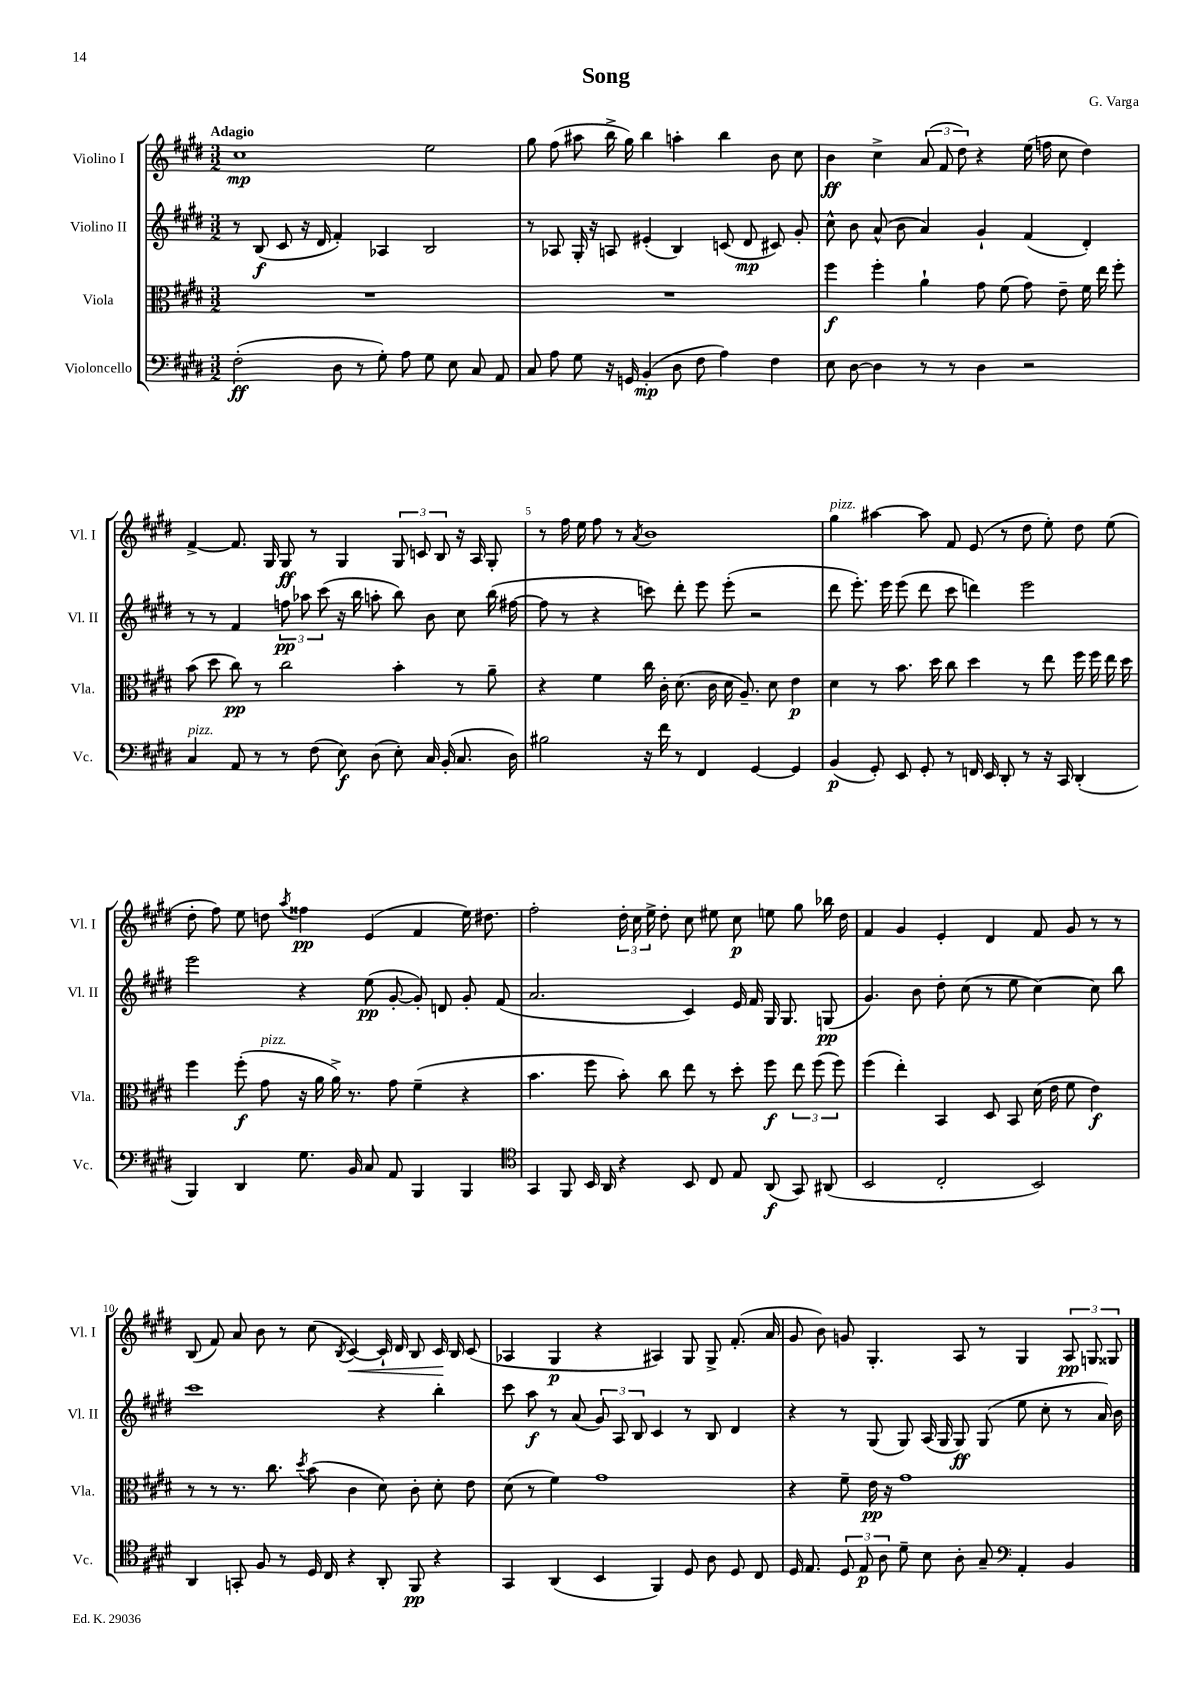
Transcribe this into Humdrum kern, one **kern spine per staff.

**kern	**kern	**kern	**kern
*staff4	*staff3	*staff2	*staff1
*clefF4	*clefC3	*clefG2	*clefG2
*k[f#c#g#d#]	*k[f#c#g#d#]	*k[f#c#g#d#]	*k[f#c#g#d#]
*M3/2	*M3/2	*M3/2	*M3/2
(2F#'	1.r	8r	1cc#
.	.	(8B	.
.	.	8c#	.
.	.	16r	.
.	.	16d#	.
8D#	.	4f#')	.
8r	.	.	.
8G#')	.	4A-	.
8A	.	.	.
8G#	.	2B	2ee
8E	.	.	.
8C#	.	.	.
8AA	.	.	.
=	=	=	=
8C#	1.r	8r	8gg#
8A	.	8A-	(8ff#
8G#	.	16G#'	8aa#
.	.	16r	.
16r	.	8A	16bb^
16GG	.	.	16gg#)
(4BB'	.	(4e#'	4bb
8D#	.	4B)	4aa'
8F#	.	.	.
4A)	.	(8c	4bb
.	.	8d#	.
4F#	.	8c#)	8b
.	.	8g#'	8cc#
=	=	=	=
8E	4ff#	8cc#^^	4b
[8D#	.	8b	.
4D#]	4ff#'	(8a^^	4cc#^
.	.	8b	.
8r	4a`	4a)	(12a
.	.	.	12f#
8r	.	.	.
.	.	.	12dd#)
4D#	8g#	4g#`	4r
.	(8f#	.	.
2r	8g#)	(4f#	(16ee
.	.	.	16ff
.	8e~	.	8cc#
.	16f#	4d#')	4dd#)
.	16ee	.	.
.	8ff#'	.	.
=	=	=	=
4C#	(8b	8r	[4f#^
.	8dd#	8r	.
8AA	8cc#)	4f#	8.f#]
8r	8r	.	.
.	.	.	16G#
8r	2cc#	12ff	8G#
.	.	12aa-	.
(8F#	.	.	8r
.	.	(12ccc#	.
8E)	.	16r	4G#
.	.	16bb	.
(8D#	.	8aa'	.
8E')	4b'	8bb)	12G#
.	.	.	12c
16C#	.	8b	.
.	.	.	12B
(16BB'	.	.	.
8.C#	8r	8cc#	16r
.	.	.	16A
.	8a~	(16bb	8G#'
16D#)	.	[16ff#	.
=	=	=	=
2B#	4r	8ff#]	8r
.	.	8r	16ff#
.	.	.	16ee
.	4f#	4r	8ff#
.	.	.	8r
.	.	.	8qa
16r	16cc#	8ccc)	1b
16f#	16c#'	.	.
8r	(8.d#	8ddd#'	.
4FF#	.	8eee	.
.	16c#	.	.
.	16d#	(8eee'	.
.	8.A~)	.	.
[4GG#	.	2r	.
.	8d#	.	.
4GG#]	4e	.	.
=	=	=	=
(4BB	4d#	8ddd#	4gg#
.	.	8.eee')	.
8GG#')	8r	.	[4aa#
.	.	16eee	.
8EE	8.b	(8eee	.
8GG#'	.	8ddd#	8aa#]
.	16dd#	.	.
8r	8cc#	8ccc#	8f#
16FF	4dd#	4ddd)	(8e
16EE	.	.	.
8DD#'	.	.	8r
8r	8r	2eee	8dd#
16r	8ee	.	8ee')
16CC#	.	.	.
(4DD#'	16ff#	.	8dd#
.	16ff#	.	.
.	16ee	.	(8ee
.	16dd#	.	.
=	=	=	=
4BBB)	4ff#	2eee	8dd#'
.	.	.	8ff#)
4DD#	(8ff#'	.	8ee
.	8g#	.	8dd
.	.	.	8qaa
8.G#	16r	4r	4ff##
.	16a	.	.
.	16a^)	.	.
16BB	8.r	.	.
8C#	.	(8ee	(4e
8AA	8g#	[8g#'	.
4BBB	(4f#~	8g#'])	4f#
.	.	8d	.
4BBB	4r	8g#'	16ee)
.	.	.	8.dd#
.	.	(8f#	.
=	=	=	=
*clefC4	*	*	*
4GG#	4.b	2.a	2ff#'
8FF#	.	.	.
16BB	8ff#	.	.
16AA	.	.	.
4r	8b')	.	24dd#'
.	.	.	24cc#
.	.	.	24ee^
.	8cc#	.	8dd#'
8BB	8ee	4c#)	8cc#
8C#	8r	.	8ee#
8E	8dd#'	16e	8cc#
.	.	16f#	.
(8AA	8ff#	16G#	8ee
.	.	8.G#	.
8GG#)	12ee	.	8gg#
.	(12ff#	.	.
(8AA#	.	(8G	16bb-
.	12ff#)	.	.
.	.	.	16dd#
=	=	=	=
2BB	(4ff#	4.g#)	4f#
.	4ee')	.	4g#
.	.	8b	.
2C#'	4BB	8dd#'	4e'
.	.	(8cc#	.
.	8D#	8r	4d#
.	8BB	8ee	.
2BB)	(16d#	[4cc#)	8f#
.	16e	.	.
.	8f#	.	8g#
.	4e)	8cc#]	8r
.	.	8bb	8r
=	=	=	=
4AA	8r	1ccc#	(8B
.	8r	.	8f#)
8GG'	8.r	.	8a
8F#	.	.	8b
.	8.cc#	.	.
8r	.	.	8r
.	8qdd#	.	.
16D#	(8b	.	(8cc#
16C#	.	.	.
.	.	.	8qB
4r	4c#	.	[4c#)
8AA'	8d#)	4r	16c#`]
.	.	.	16d#
8FF#	8c#'	.	8B
4r	8d#'	4bb'	16c#
.	.	.	16B
.	8e	.	(8c#
=	=	=	=
4GG#	(8d#	8ccc#	4A-
.	8r	8aa	.
(4AA	4f#)	8r	4G#
.	.	(8a	.
4BB	1g#	12g#)	4r
.	.	12A	.
.	.	12B	.
4FF#)	.	4c#	4A#)
8D#	.	8r	8G#
8A	.	8B	8G#^
8D#	.	4d#	(8.f#'
8C#	.	.	.
.	.	.	16a
=	=	=	=
16D#	4r	4r	8g#
8.E	.	.	.
.	.	.	8b)
12D#	8f#~	8r	8g
12E	.	.	.
.	16e	(8G#	4.G#'
12A	.	.	.
.	16r	.	.
8d#~	1g#	8G#)	.
8B	.	(16A	.
.	.	16G#	.
8A'	.	8G#)	8A
8G#~	.	(8G#	8r
*clefF4	*	*	*
4AA'	.	8ee	4G#
.	.	8cc#'	.
4BB	.	8r	12A
.	.	.	12G
.	.	16a)	.
.	.	.	12G##
.	.	16b	.
==	==	==	==
*-	*-	*-	*-
